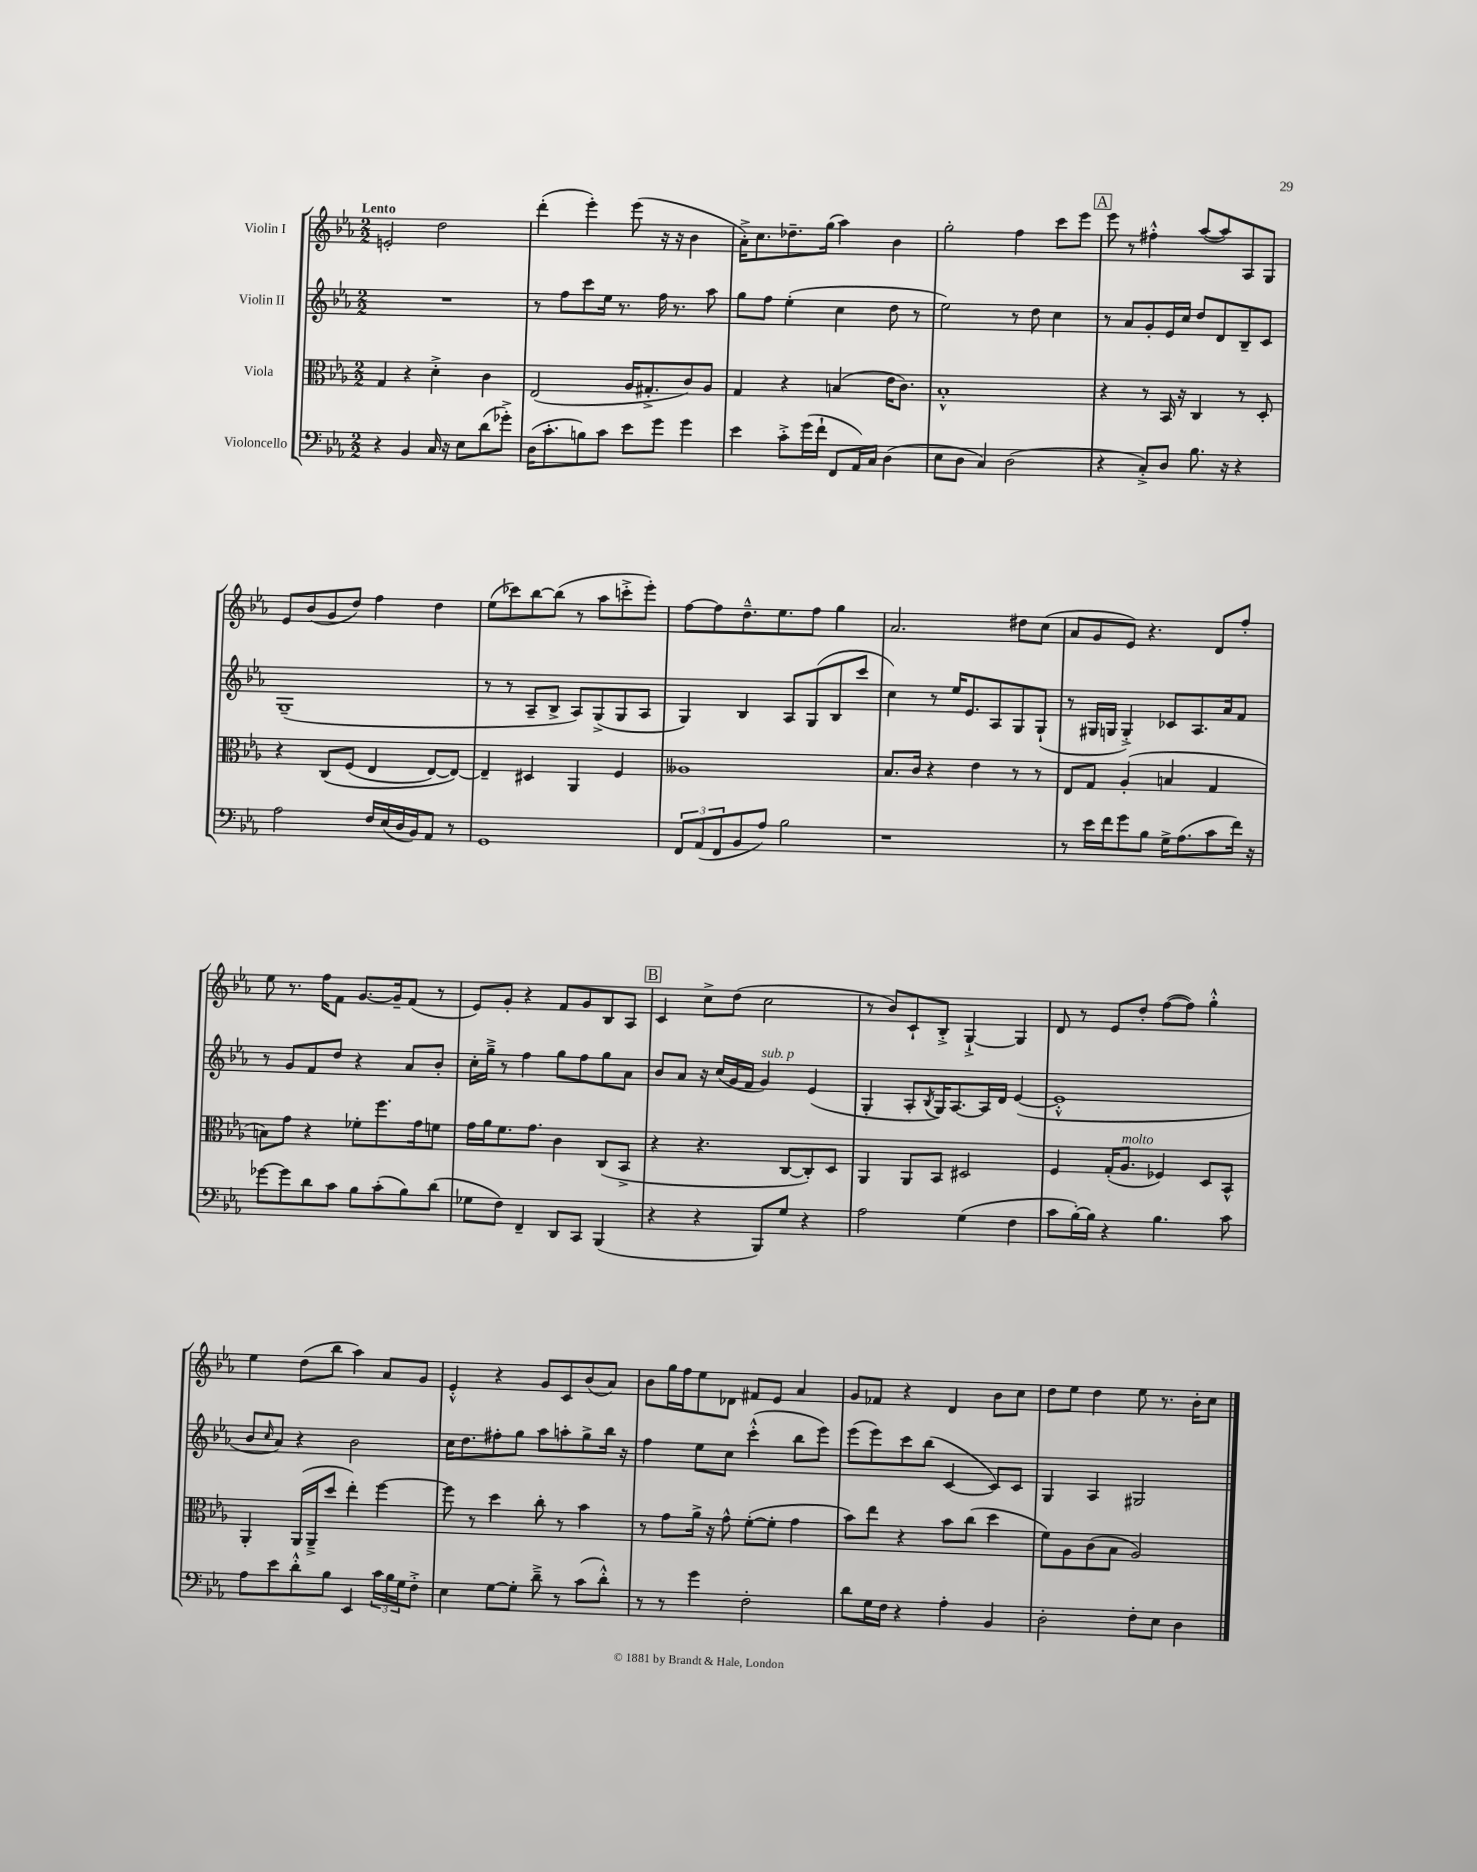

**kern	**kern	**kern	**kern
*staff4	*staff3	*staff2	*staff1
*clefF4	*clefC3	*clefG2	*clefG2
*k[b-e-a-]	*k[b-e-a-]	*k[b-e-a-]	*k[b-e-a-]
*M2/2	*M2/2	*M2/2	*M2/2
4r	4G	1r	2e'
4BB-	4r	.	.
16C	4d'^	.	2dd
16r	.	.	.
8E-	.	.	.
(8d	4c	.	.
8g-'^)	.	.	.
=	=	=	=
(16D	(2E-	8r	(4ddd'
8.c'	.	.	.
.	.	8ff	.
8B)	.	8ccc	4eee-')
8c	.	16ee-	.
.	.	8.r	.
8e-	16A-	.	(8eee-
.	8.G#'^	.	.
8g	.	16ff	16r
.	.	8.r	16r
4g	8c)	.	4b-
.	8A-	8aa-	.
=	=	=	=
4e-	4G	8gg	16a-'^)
.	.	.	8.cc
.	.	8ff	.
8c'^	4r	(4ee-'	8.dd-~
(16g	.	.	.
16f`	.	.	(16gg
8FF	(4B	4cc	4aa-)
16AA-)	.	.	.
16C	.	.	.
(4D	16e-	8dd	4b-
.	8.c)	.	.
.	.	8r	.
=	=	=	=
8E-	1B-'^^	2ee-)	2gg'
8D	.	.	.
4C)	.	.	.
(2D	.	8r	4ff
.	.	8dd	.
.	.	4cc	8ccc
.	.	.	8eee-
=	=	=	=
4r	4r	8r	8eee-
.	.	8a-	8r
8C'^)	8r	8g'	4ff#'^^
8D	16BB-	16e-	.
.	16r	16cc	.
8.B-	4C	8dd	([8aa-
.	.	8d	8aa-])
16r	.	.	.
4r	8r	8B-~	8A-
.	8D'	8c	8G
=	=	=	=
2A-	4r	(1G~	8e-
.	.	.	(8b-
.	&(8C	.	8g
.	(8F	.	8dd)
16F	4E-	.	4ff
(16E-	.	.	.
16D	.	.	.
16BB-)	.	.	.
8AA-	[8E-)	.	4dd
8r	8E-_&)	.	.
=	=	=	=
1GG	4E-~]	8r	(8ee-
.	.	8r	8ccc-)
.	4D#	8A-~	[8bb-
.	.	8B-^	(8bb-]
.	4AA-	8A-)	8r
.	.	(8G^	8aa-
.	4F	8G	8ccc'^
.	.	8A-	8eee-')
=	=	=	=
12FF	1A--	4G)	[8ff
(12AA-	.	.	.
.	.	.	8ff]
12FF	.	.	.
8BB-	.	4B-	8.dd~^^
8A-)	.	.	.
.	.	.	8.ee-
2B-	.	8A-	.
.	.	(8G	8ff
.	.	8B-	4gg
.	.	8ccc	.
=	=	=	=
1r	8.B-	4cc)	2.a-
.	16c	.	.
.	4r	8r	.
.	.	16ee-	.
.	.	8.e-	.
.	4e-	.	.
.	.	8A-	.
.	8r	8G	8dd#
.	8r	(8G`	(8cc
=	=	=	=
8r	8E-	8r	8a-
16e-	8G	16G#	8g
16f	.	16G	.
8g	(4A-'	4G'^)	8e-)
8B-	.	.	4.r
16G^	4B	8c-	.
(8.A-	.	.	.
.	.	8.A-	.
8c	4G	.	8d
.	.	16a-	.
16f)	.	8f	8ff'
16r	.	.	.
=	=	=	=
[8g-	8B)	8r	8ee-
8g-]	8g	8g	8.r
8d	4r	8f	.
.	.	.	16ff
8c	.	8dd	8f
8B-	8f-'	4r	[8.g
(8c'	8.ff	.	.
.	.	.	16g~]
8B-)	.	8a-	(8f
.	16g	.	.
(8d	8f	8b-'	8r
=	=	=	=
8G-	16g	16cc'	8e-)
.	16a-	16gg~^	.
8F)	8.f	8r	8g'
4FF~	.	4ff	4r
.	8.g	.	.
8DD	4c	8gg	8f
8CC	.	8ff	8g
(4BBB-	(8C	8gg	8B-
.	8BB-^	8a-	8A-
=	=	=	=
4r	4r	8b-	4c
.	.	8a-	.
4r	4.r	16r	8cc^
.	.	(16cc	.
.	.	16g	(8dd
.	.	16f	.
8BBB-)	.	4g)	2cc
8G	[8C	.	.
4r	8C'])	(4e-	.
.	8D	.	.
=	=	=	=
2A-	4AA-	4G'	8r
.	.	.	8b-)
.	8AA-	8A-'	8c`
.	.	8qB-	.
.	8BB-	16G)	8B-'^
.	.	[8.A-	.
(4G	2D#	.	[4G`^
.	.	16A-]	.
.	.	16d	.
4F	.	([4e-	4G]
=	=	=	=
8c	4F	1e-'^^]	8d
[16B-')	.	.	8r
16B-]	.	.	.
4r	(16G'	.	8e-
.	8.A-	.	.
.	.	.	8dd'
4.B-	4F-)	.	([8ff
.	.	.	8ff])
.	8D	.	4gg'^^
8c	8BB-^^	.	.
=	=	=	=
8A-	4AA-'	8b-	4ee-
.	.	16qqcc	.
8e-	.	8a-)	.
8d'^^	(16AA-	4r	(8dd
.	16AA-~^	.	.
8B-	8dd	.	8bb-
4EE-	4ee-')	2b-	4aa-)
24c	[4ff	.	8a-
24B-	.	.	.
24G	.	.	.
8F'^	.	.	8g
=	=	=	=
4E-	8ff]	16cc	4e-'^^
.	.	8.dd	.
.	8r	.	.
[8G	4dd	8ff#'	4r
8G']	.	8gg	.
8d~^	8cc'	8aa-	8g
8r	8r	8aa'	8c
(8c	4b-	8gg^	(8b-
8d'^^)	.	16bb-	8a-)
.	.	16r	.
=	=	=	=
8r	8r	4ff	8b-
8r	8g	.	16gg
.	.	.	16ff
4g	16a-^	8ee-	8ee-
.	16r	.	.
.	8g^^	8cc	8d-
2F'	([8f'	(4ccc'^^	8f#
.	8f']	.	8e-
.	4g	8bb-	4a-
.	.	8eee-)	.
=	=	=	=
8d	8b-)	(8eee-	8g
16G	8ee-	8eee-)	8f-
16F	.	.	.
4r	4r	8ccc	4r
.	.	(8bb-	.
4A-'	8b-	[4c	4d
.	(8cc	.	.
4BB-	4dd	8c])	8b-
.	.	8c	8cc
=	=	=	=
2D'	8f)	4G	8dd
.	8A-	.	8ee-
.	(8c	4A-	4dd
.	8B-	.	.
8F'	2A-)	2G#	8ee-
8E-	.	.	8.r
4D	.	.	.
.	.	.	16b-'
.	.	.	8cc
==	==	==	==
*-	*-	*-	*-
